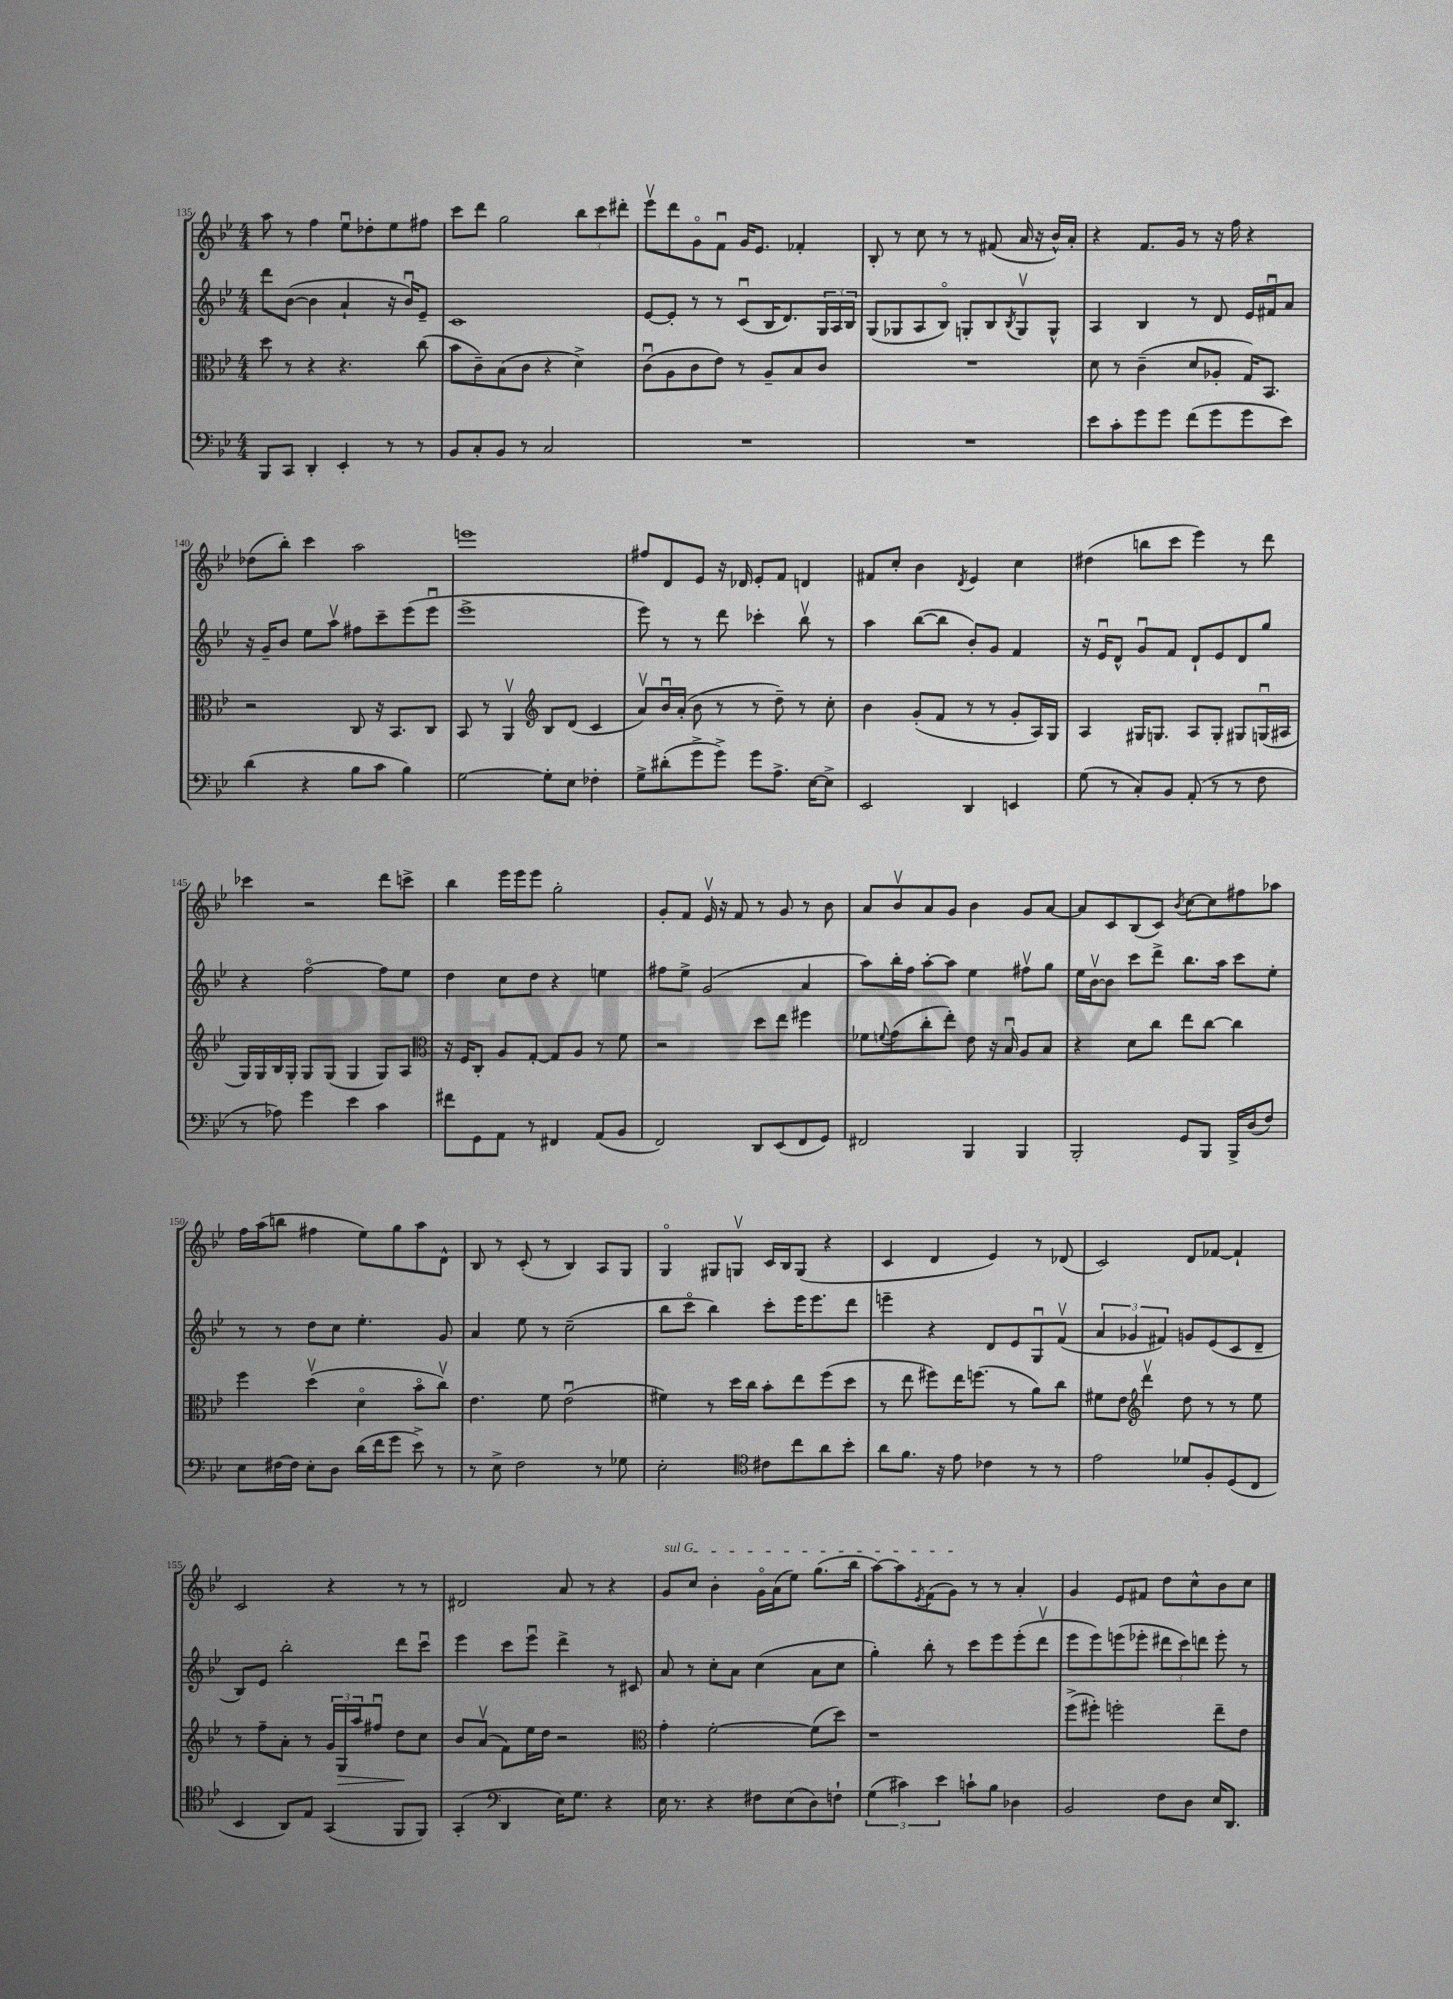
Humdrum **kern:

**kern	**kern	**kern	**kern
*staff4	*staff3	*staff2	*staff1
*clefF4	*clefC3	*clefG2	*clefG2
*k[b-e-]	*k[b-e-]	*k[b-e-]	*k[b-e-]
*M4/4	*M4/4	*M4/4	*M4/4
8BBB-	8dd	8ddd	8aa
8CC	8r	([8b-	8r
4DD'	4r	4b-]	4ff
4EE-'	4.r	4a`	8ee-u
.	.	.	8dd-'
8r	.	16r	8ee-
.	.	16b-u)	.
8r	(8cc	8e-~	8ff#
=	=	=	=
8BB-	8b-	1c	8ccc
8C'	8c~)	.	8ddd
8BB-	(8B-	.	2gg
8r	8c	.	.
2C	4r	.	.
.	4d^)	.	12bb-
.	.	.	12ccc
.	.	.	12ddd#'
=	=	=	=
1r	(8cu	[8e-	8eee-v
.	8A	8e-']	8ddd
.	8c	8r	8go
.	8e-)	8r	8fu
.	8r	(8cu	16g
.	.	.	8.e-
.	8A~	16B-	.
.	.	8.d)	.
.	8B-	.	4f-'
.	8c	24G	.
.	.	24A	.
.	.	24B-	.
=	=	=	=
1r	1r	(8G	8B-'
.	.	8G-	8r
.	.	8A	8cc
.	.	8B-o)	8r
.	.	8G'	8r
.	.	8B-	(8f#
.	.	8qB-	.
.	.	8Gv	16a
.	.	.	16r
.	.	8G^^	16b-^^)
.	.	.	16a'
=	=	=	=
8e-	8d	4A	4r
8c'	8r	.	.
8g	(4c~	4B-	8.f
8g	.	.	.
.	.	.	16g
(8f	8d	8r	8r
8g	8A-'	8d	16r
.	.	.	16ff
8g	16G)	16e-	4r
.	8.BB-	16f#u	.
8e-)	.	8a	.
=	=	=	=
(4d	2r	16r	(8dd-
.	.	16g~	.
.	.	8b-	8bb-')
4r	.	8ee-	4ccc
.	.	8aav	.
8B-	8C	8ff#	2aa
8c	16r	8ccc~	.
.	8.BB-	.	.
4B-)	.	(8eee-	.
.	8C	8eee-u	.
=	=	=	=
[2G	8BB-	1eee-^	1eee
.	8r	.	.
.	4AAv	.	.
*	*clefG2	*	*
8G']	8B-	.	.
8E-	(8d	.	.
4F-'	4c	.	.
=	=	=	=
8G^	8av)	8eee-)	8ff#
(8d#'	16b-u	8r	8d
.	(16a'	.	.
8g^	8b-	8r	8e-
8g^)	8r	8ddd	16r
.	.	.	16d-
8g	8r	4ccc-'	8e-'
8.A^	8dd~)	.	8f
.	8r	8bb-v	4d
[16E-	.	.	.
8E-^]	8cc'	8r	.
=	=	=	=
2EE-	4b-	4aa	8f#
.	.	.	8cc'
.	(8g'	([8bb-	4b-
.	8f	8bb-]	.
.	.	.	8qd
4DD	8r	8b-')	4e-
.	8r	8g	.
4EE	8g'	4f	4cc
.	16A)	.	.
.	16G	.	.
=	=	=	=
(8G	4A	16r	(4dd#
.	.	16e-u	.
8r	.	8d^^	.
8C')	16G#	8gu	8bb
.	8.G	.	.
8BB-	.	8f	8ccc
(8AA'	8A	8d`	4eee-)
8r	8G'	8e-	.
8r	8G#	8d	8r
8F	(16Gu	8gg	8ddd
.	16A#	.	.
=	=	=	=
8r	16G)	4r	4ccc-
.	16G	.	.
8A-)	16B-	.	.
.	16G'	.	.
4g	8G	[2ffo	2r
.	(8G	.	.
4e-	4G	.	.
4c	8G)	8ff]	8ddd
.	8A	8ee-	8ccc^
=	=	=	=
*	*clefC3	*	*
8f#	16r	4dd	4bb-
.	16F	.	.
8GG	8C'	.	.
8AA	8A	8cc	16eee-
.	.	.	16eee-
8r	[8G'	8dd	8eee-
4FF#	8G]	4r	2gg'
.	8A	.	.
(8AA	8r	4ee	.
8BB-	8f	.	.
=	=	=	=
2FF)	2r	8ff#	8g'
.	.	8ee-^	8f
.	.	(2g	16e-v
.	.	.	16r
.	.	.	8f
8DD	8dd	.	8r
(8EE-	8ee-	.	8g
8FF	4ff#	4a	8r
8GG)	.	.	8b-
=	=	=	=
2FF#	8f-	8aa)	8a
.	8qqf	.	.
.	(8g	16bb-'	8b-v
.	.	16ff	.
.	8cc'	[8aa'	8a
.	8ee-')	8aa]	8g
4BBB-	8e-	4ee-	4b-
.	16r	.	.
.	16B-u	.	.
4BBB-	8A	8ff#v	8g
.	8B-	8gg	[8a
=	=	=	=
2BBB-'	4r	16ee-	8a]
.	.	[16b-v	.
.	.	8b-]	8c
.	8d	8ccc	(8B-
.	8cc	8ddd^	8c)
.	.	.	8qb-
8GG	8ee-	8.bb-	[8cc
8BBB-	[8cc	.	8cc]
.	.	16aa	.
16BBB-^	4cc]	8ccc	8ff#
(16D	.	.	.
8F)	.	8ee-'	8aa-
=	=	=	=
8E-	4ff	8r	16ff
.	.	.	(16aa
[16F#	.	8r	8bb
16F#]	.	.	.
8E-'	(4ddv	8dd	4ff#
8D	.	8cc	.
(16d	4do	4.ee-'	8ee-)
16f	.	.	.
8g	.	.	8gg
8e-^)	8b-o	.	8aa
8r	8ccv)	8g	8d^^
=	=	=	=
8r	4.e-	4a	8B-
8E-^	.	.	8r
2F	.	8ee-	(8c'
.	8f	8r	8r
.	(2e-u	(2cc~	4B-)
8r	.	.	8A
8G-	.	.	8G
=	=	=	=
2E-'	4f#)	8bb-	4Go
.	.	8ccco	.
.	8r	4bb-)	8G#
.	16dd	.	8Gv
.	16cc	.	.
*clefC4	*	*	*
8c#	8b-'	8ccc'	16c
.	.	.	16B-
8cc	8ee-	16eee-	(8G
.	.	8.eee-	.
8a	(8ff	.	4r
8b-'	8dd	8ddd	.
=	=	=	=
8a	8r	4eee~	4c
8.f	8ee-	.	.
.	8ff#)	4r	4d
16r	.	.	.
8e-	16ee-	.	.
.	(8.ff	.	.
4c-	.	8d	4e-)
.	8r	8e-	.
8r	8a)	8Gu	8r
8r	8cc	(8fv	(8d-
=	=	=	=
2e-	8f#	6a	2c)
.	8e-	.	.
.	.	6g-	.
*	*clefG2	*	*
.	4dddv	.	.
.	.	6f#)	.
8d-	8dd	8g	8d
8F'	8r	(8e-	[8f-
(8D	8r	8c	4f-`]
8C	8ee-	8d~	.
=	=	=	=
4BB-	8r	8B-)	2c
.	8ff~	8e-	.
8AA)	8a'	2bb-'	.
8E-	8r	.	.
(4GG	24g	.	4r
.	24G	.	.
.	24aa	.	.
.	8ff#u	.	.
8FF	8dd	8ddd	8r
8FF)	8cc	8cccu	8r
=	=	=	=
(4GG'	8b-	4eee-	2d#
.	(8av	.	.
*clefF4	*	*	*
4DD	8f)	8ccc	.
.	16ee-	8eee-u	.
.	16dd	.	.
16E-)	2r	4ddd^	8a
8.G	.	.	.
.	.	.	8r
4r	.	8r	4r
.	.	8c#	.
=	=	=	=
*	*clefC3	*	*
16E-	4g'	8a	8g
8.r	.	.	.
.	.	8r	8cc
4r	[2f'	8cc'	4b-'
.	.	8a	.
8F#	.	(4cc	16go
.	.	.	(16a
(8E-	.	.	8ee-)
8D)	(8f]	8a	(8.gg
8F`	8dd)	8cc	.
.	.	.	16bb-
=	=	=	=
(6G	1r	4gg')	[8aa)
.	.	.	8aa]
6c#)	.	.	.
.	.	.	8qe-
.	.	8bb-'	(8f
6e-	.	.	.
.	.	8r	8g)
8c`	.	8ccc	8r
8B-	.	8eee-	8r
4D-	.	(8eee-'	4a'
.	.	8dddv	.
=	=	=	=
2BB-	(8ff^	8eee-	4g
.	8ff#')	8eee-)	.
.	2ff'	(8eee	8e-
.	.	8eee-'	8f#
8F	.	12ddd#	8dd
.	.	12ccc)	.
8D	.	.	8cc^^
.	.	12ddd	.
16E-	8ee-~	8eee-'	8b-
8.DD	.	.	.
.	8e-	8r	8cc
==	==	==	==
*-	*-	*-	*-
